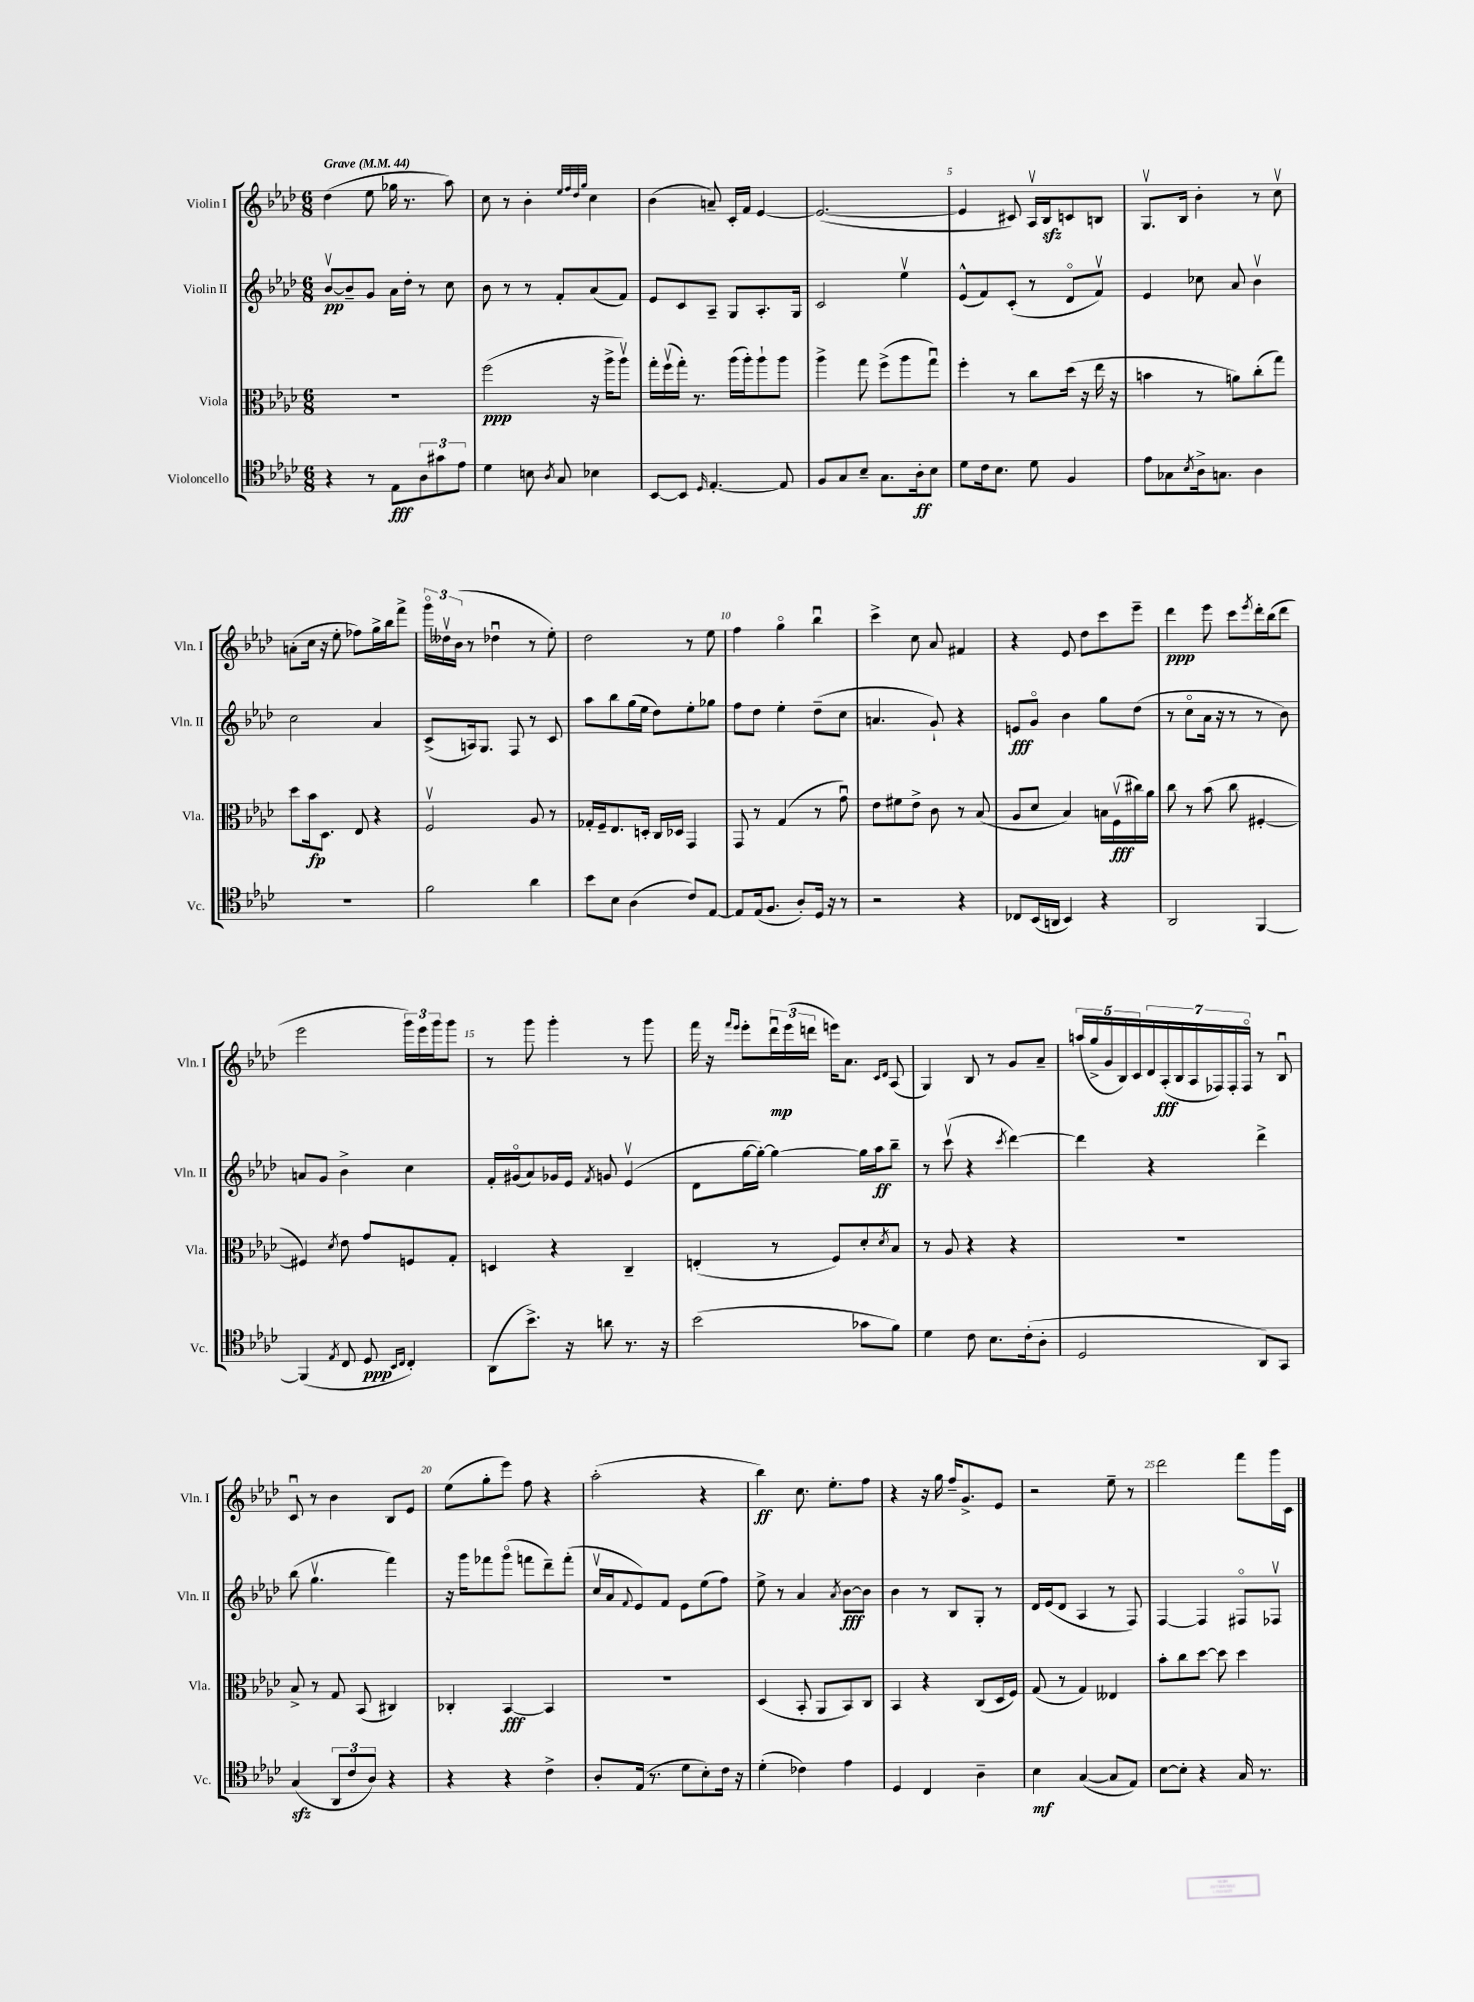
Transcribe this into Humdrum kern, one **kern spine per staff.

**kern	**kern	**kern	**kern
*staff4	*staff3	*staff2	*staff1
*clefC4	*clefC3	*clefG2	*clefG2
*k[b-e-a-d-]	*k[b-e-a-d-]	*k[b-e-a-d-]	*k[b-e-a-d-]
*M6/8	*M6/8	*M6/8	*M6/8
*MM44	*MM44	*MM44	*MM44
4r	2.r	[8b-v/L	(4dd-\
.	.	8b-~/]	.
8r	.	8g/J	8ee-\
8E-\L	.	16a-\LL	16gg-\
.	.	16dd-'\JJ	8.r
12A-\	.	8r	.
12g#\	.	.	.
.	.	8cc\	8aa-\)
12e-\J	.	.	.
=	=	=	=
4d-\	(2ff\	8b-\	8cc\
.	.	8r	8r
8B\	.	8r	4b-'\
8qA-/	.	.	.
8G/	.	8f'/L	.
.	.	.	32qqee-/LLL
.	.	.	32qqff/
.	.	.	32qqdd-/
.	.	.	32qqgg/JJJ
4B-\	16r	(8a-/	4cc\
.	16aa-^\LK	.	.
.	8aa-v\J)	8f/J)	.
=	=	=	=
[8BB-/L	16gg'\LL	8e-/L	(4b-\
.	(16ffv\	.	.
8BB-/]J	16gg'\JJ)	8c/	.
.	8.r	.	.
16qqD-/	.	.	.
[4.E-'/	.	8A-~/J	8a~/)
.	(16aa-\LL	8G/L	16c'/LL
.	16aa-'\J)	.	16f/JJ
.	8aa-`\	8.A-'/	[4e-/
8E-/]	8aa-\J	.	.
.	.	16G/Jk	.
=	=	=	=
8F/L	4aa-^\	2c/	(2.e-/_
8G/	.	.	.
8B-~/J	8gg\	.	.
8.G\L	(8ff^\L	.	.
.	8aa-\	4ee-v\	.
16A-'\k	.	.	.
8B-\J	8ggu\J)	.	.
=	=	=	=
8d-\L	4ff'\	(8e-^^/L	4e-/]
16c\k	.	8f/)	.
8.B-\J	.	.	.
.	8r	(8c'/J	8c#/)
8d-\	8cc\L	8r	16A-v/LL
.	.	.	16B-/J
4F/	(16dd-\Jk	8d-o/L	8c/
.	16r	.	.
.	16ee-\	8fv/J)	8B/J
.	16r	.	.
=	=	=	=
8e-\L	4b\	4e-/	8.Gv/L
8G-\	.	.	.
.	.	.	16B-/Jk
8qB-/	.	.	.
16A-^\k	8r	8cc-\	4b-'\
8.G\J	.	.	.
.	8a\L)	8a-/	.
4A-\	(8cc'\	4b-v\	8r
.	8gg\J)	.	8ccv\
=	=	=	=
2.r	8dd-\L	2cc\	(8a'\L
.	16b-\k	.	16cc\Jk
.	8.D-\J	.	16r
.	.	.	8ee-'\
.	8E-/	.	8ff-\L)
.	4r	4a-/	16gg^\L
.	.	.	16bb-\J
.	.	.	8fff^\J
=	=	=	=
2f\	2Fv/	(8c^/L	24gggo\LL
.	.	.	24dd--v\
.	.	.	(24b-\JJ
.	.	16A/k)	8r
.	.	8.G/J	.
.	.	.	4dd-u\
.	.	8F/	.
4a-\	8A-/	8r	8r
.	8r	8c/	8ee-'\)
=	=	=	=
8b-\L	16G-'/LL	8aa-\L	2dd-\
.	16F~/J	.	.
8B-\J	8.E-/	8bb-\	.
(4A-\	.	(16gg\L	.
.	16D'/Jk	16ee-\JJ	.
.	16C/LL	8dd-\L)	.
.	16D-/JJ	.	.
8c/L)	4GG/	8ee-'\	8r
[8E-/J	.	8gg-\J	8ee-\
=	=	=	=
8E-/]L	8GG/	8ff\L	4ff\
(16E-/k	8r	8dd-\J	.
8.F/J	.	.	.
.	(4G/	4ee-'\	4ggo\
8A-'/L)	.	.	.
16D-/Jk	8r	(8dd-~\L	4bb-u\
16r	.	.	.
8r	8gu\)	8cc\J	.
=	=	=	=
2r	8e-\L	4.a/	4ccc^\
.	8f#\	.	.
.	8e-^\J	.	8cc\
.	8c\	8g`/)	8a-/
4r	8r	4r	4f#/
.	(8B-/	.	.
=	=	=	=
8C-/L	8A-/L	8e/L	4r
(16BB-/L	8d-/J	8go/J	.
16AA/JJ	.	.	.
4BB-/)	4B-/)	4b-\	8e-/
.	.	.	8dd-\L
4r	16B\LL	8gg\L	8ccc\
.	(16Fv\	.	.
.	16cc#\)	(8dd-\J	8eee-~\J
.	16a-\JJ	.	.
=	=	=	=
2AA-/	8cc\	8r	4ddd-\
.	8r	8cco\L	.
.	(8b-\	16a-\Jk	8eee-\
.	.	16r	.
.	8cc\	8r	8ccc\L
.	.	.	8qeee-/
[4FF/	[4F#'/	8r	16ddd-'\L
.	.	.	(16bb-\J
.	.	8b-\)	8ddd-\J
=	=	=	=
(4FF/]	4F#/])	8a/L	2eee-\
.	.	8g/J	.
8qE-/	8qd-/	.	.
8C/	8e-\	4b-^\	.
8D-/	8g/L	.	.
16qqBB-/LL	.	.	.
16qqC/JJ	.	.	.
4C'/)	8F/	4cc\	24ggg\LL)
.	.	.	24eee-\
.	.	.	24ggg\J
.	8G'/J	.	8ggg\J
=	=	=	=
(8AA-\L	4D/	16f'/LL	8r
.	.	(16g#o/J	.
8.b-^\J)	.	8a-/)	8ggg\
.	4r	16g-/L	4ggg'\
16r	.	16e-/JJ	.
.	.	8qf/	.
8a\	.	8g/	.
8.r	4C~/	(4e-v/	8r
.	.	.	8ggg\
16r	.	.	.
=	=	=	=
(2b-\	(4E'/	8d-\L	16fff\
.	.	.	16r
.	.	.	16qqfff/LL
.	.	.	16qqeee-/JJ
.	.	[16gg\L	8eee-'\L
.	.	16gg'\_JJ)	.
.	8r	4gg\_	24ddd-u\L
.	.	.	(24eee-\
.	.	.	24ddd\JJ
.	8F/L)	.	16eee\LK)
.	.	.	8.a-\J
8g-\L	8d-'/	16gg\]LL	.
.	.	16aa-\J	.
.	.	.	16qqc/LL
.	8qd-/	.	16qqd-/JJ
8f\J)	8B-/J	8bb-~\J	(8A-/
=	=	=	=
4d-\	8r	8r	4G/)
.	8A-/	(8cccv\	.
8c\	4r	4r	8B-/
8.B-\L	.	.	8r
.	.	8qccc/	.
.	4r	[4ddd-\)	8g/L
(16c'\k	.	.	.
8A-'\J	.	.	8a-~/J
=	=	=	=
2D-/	2.r	4ddd-\]	(20aa/LL
.	.	.	20gg^/
.	.	.	20g/
.	.	.	20B-/)
.	.	.	20c/
.	.	4r	28d-/
.	.	.	(28A-'/
.	.	.	28B-/
.	.	.	28A-/
.	.	.	28F-/)
.	.	.	28F-'/
.	.	.	28F-o/JJ
8AA-/L)	.	4ddd-^\	8r
8GG/J	.	.	8B-u/
=	=	=	=
(4G/	8B-^/	(8bb-\	8cu/
.	8r	4.ggv\	8r
12AA-/L	8G/	.	4b-\
12c/	.	.	.
.	(8BB-/	.	.
12A-/J)	.	.	.
4r	4C#/)	4fff\)	8B-/L
.	.	.	8e-/J
=	=	=	=
4r	4C-'/	16r	(8ee-\L
.	.	16ggg\LK	.
.	.	8fff-\	8gg'\
4r	[4BB-/	(8gggo\J	8eee-\J)
.	.	8fff\L	8ff\
4c^\	4BB-/]	8ddd-~\)	4r
.	.	(8fff'\J	.
=	=	=	=
8A-'/L	2.r	16ccv/LL	(2aa-'\
.	.	16a-/J	.
.	.	8qqf/	.
(16E-/Jk	.	8e-/)	.
8.r	.	.	.
.	.	8f/J	.
8d-\L	.	8e-\L	.
8B-'\)	.	(8ee-\	4r
16c\Jk	.	8ff\J)	.
16r	.	.	.
=	=	=	=
(4d-'\	(4D-/	8ee-^\	4bb-\)
.	.	8r	.
4c-\)	8BB-'/	4a-/	8.cc\
.	8AA-/L	.	.
.	.	.	8.ee-'\L
.	.	8qa-/	.
4e-\	8BB-/)	[8b-\L	.
.	8C/J	8b-\]J	8ff\J
=	=	=	=
4D-/	4BB-/	4b-\	4r
4C/	4r	8r	16r
.	.	.	16gg\
.	.	8B-/L	16ff~/LK
.	.	.	8.g^/
4A-~\	(8C/L	8G'/J	.
.	16D-/L	8r	8e-/J
.	16F/JJ)	.	.
=	=	=	=
4B-\	(8G/	16d-/LL	2r
.	.	(16e-/J	.
.	8r	8d-/J	.
([4G/	4G/)	4A-/	.
8G/]L	4E--/	8r	8ee-~\
8E-/J)	.	8F/)	8r
=	=	=	=
[8B-\L	8b-'\L	[4F/	2ddd-\
8B-'\]J	8cc\	.	.
4r	[8dd-\J	4F/]	.
.	8dd-\]	.	.
16G/	4dd-\	8F#o/L	8fff\L
8.r	.	.	.
.	.	8F-v/J	16ggg\L
.	.	.	16c\JJ
==	==	==	==
*-	*-	*-	*-
